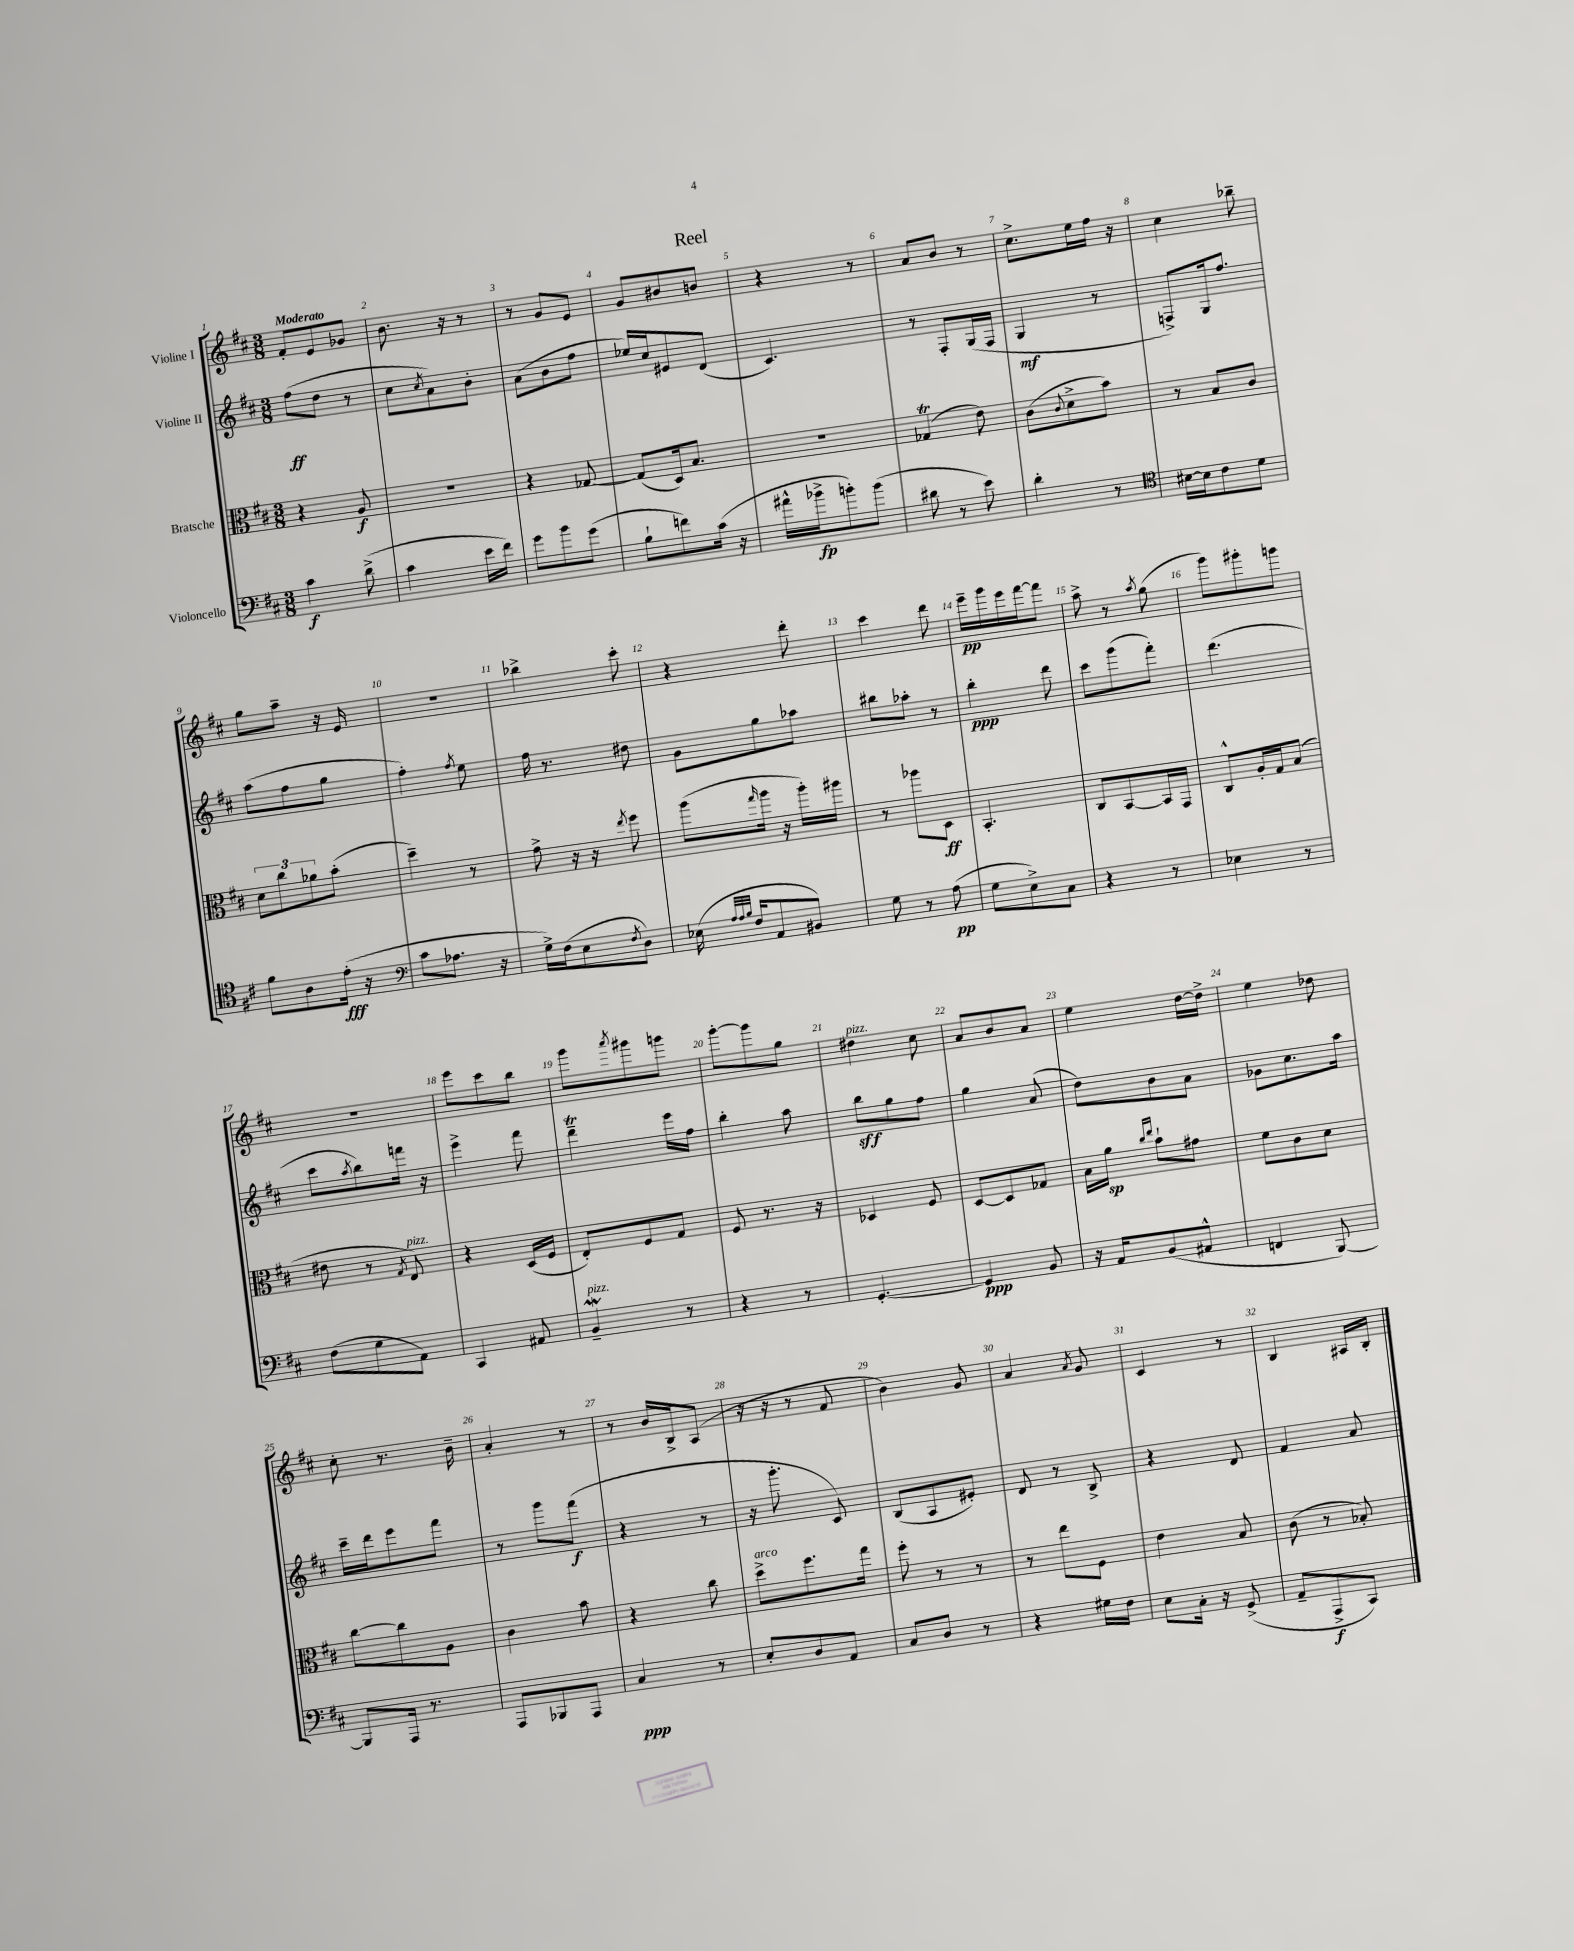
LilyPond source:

\header { title = "Reel" }
<<
\new StaffGroup <<
\new Staff = "s0" \with { instrumentName = "Violine I" } {
    \clef treble \key d \major \numericTimeSignature \time 3/8 \tempo "Moderato"
    fis'8-. e'8 ges'8 |
    b'8. r16 r8 |
    r8 g'8 e'8 |
    g'8 bis'8 b'8 |
    r4 r8 |
    a'8 b'8 r8 |
    cis''8.-> e''16 fis''16 r16 |
    cis''4 bes''8-- |
    g''8 a''8-- r16 e'16 |
    R4. |
    bes''4-> cis'''8-. |
    r4 d'''8-. |
    cis'''4 d'''8 |
    e'''16--\pp g'''16 e'''16 fis'''16~ fis'''8 |
    a''8-> r8 \acciaccatura { a''8 } g''8( |
    g'''8) gis'''8-. g'''8 |
    R4. |
    e'''8 cis'''8 b''8 |
    g'''8 \acciaccatura { a'''8 } gis'''8 g'''8 |
    g'''8~-. g'''8 g''8 |
    dis''4^\markup { \italic "pizz." } cis''8 |
    a'8 b'8 a'8 |
    e''4 d''16~ d''16-> |
    e''4 des''8 |
    cis''8-. r8. b'16-- |
    a'4-. r8 |
    r8 b'16 b16-> a8( |
    r16 r16 r8 fis'8 |
    b'4) g'8 |
    a'4 \acciaccatura { a'8 } g'8 |
    cis'4 r8 |
    b4 ais16 b16-. \bar "|." |
}
\new Staff = "s1" \with { instrumentName = "Violine II" } {
    \clef treble \key d \major \numericTimeSignature \time 3/8
    fis''8\ff( d''8 r8 |
    cis''8 \acciaccatura { cis''8 } a'8) b'8-. |
    a'8( b'8 fis''8 |
    ees''16) cis''16 eis'8 d'8( |
    cis'4.) |
    r8 fis8-. g16( fis16 |
    g4\mf r8 |
    f8->) g16 fis''8. |
    a''8( fis''8 g''8 |
    fis''4-.) \acciaccatura { fis''8 } e''8 |
    fis''16 r8. dis''8 |
    g'8 g''8 aes''8 |
    bis''8 aes''8-. r8 |
    b''4-.\ppp d'''8 |
    cis'''8 g'''8( fis'''8-.) |
    d'''4.( |
    cis'''8 \acciaccatura { a''8 } b''8) f'''16 r16 |
    e'''4-> fis'''8 |
    d'''4--\trill e'''16 fis''16 |
    b''4-. a''8 |
    b''8\sff g''8 fis''8 |
    g''4 a'8( |
    d''8) b'8 a'8 |
    ges'8 cis''8. a''16 |
    cis'''16-- d'''16 e'''8 fis'''8 |
    r8 g'''8 fis'''8\f( |
    r4 r8 |
    r16 g'''8.-. cis'8) |
    b8( a8 eis'8-.) |
    d'8 r8 b8-> |
    r4 d'8 |
    fis'4 a'8 \bar "|." |
}
\new Staff = "s2" \with { instrumentName = "Bratsche" } {
    \clef alto \key d \major \numericTimeSignature \time 3/8
    r4 a8\f |
    R4. |
    r4 ges8~ |
    ges8( d16) b8. |
    R4. |
    ges4\trill( e'8) |
    cis'8( \appoggiatura { cis'8 } d'8-> b'8) |
    r8 b8 cis'8 |
    \tuplet 3/2 { d'8 cis''8 aes'8 } b'8-.( |
    d''4--) r8 |
    g'8-> r16 r16 \acciaccatura { e''8 } fis''8 |
    a''8( \grace { g''16 } a''16 r16 a''16-.) ais''16 |
    r8 aes''8 d8\ff |
    b,4.-. |
    cis8 b,8~ b,16 g,16 |
    cis8-^ a16-. g16 b8( |
    eis'8 r8 \acciaccatura { g8 } e8^\markup { \italic "pizz." }) |
    r4 d16( fis16 |
    e8-.) fis8 g8 |
    fis8 r8. r16 |
    des4 fis8 |
    d8~ d8 ges8 |
    b16 a'16\sp \grace { cis''16 e''16 } b'8-! gis'8 |
    fis'8 cis'8 d'8 |
    cis''8~ cis''8 a8 |
    cis'4 b'8 |
    r4 cis''8 |
    d''8->^\markup { \italic "arco" } fis''8. g''16 |
    fis''8-. r8 r8 |
    r8 e''8 fis8 |
    e'4 b8 |
    cis'8( r8 bes8-.) \bar "|." |
}
\new Staff = "s3" \with { instrumentName = "Violoncello" } {
    \clef bass \key d \major \numericTimeSignature \time 3/8
    cis'4\f d'8->( |
    cis'4 e'16 fis'16) |
    g'8 b'8 g'8( |
    b8-! f'8) cis'16( r16 |
    ais'16-^ bes'16->\fp b'8-.) b'8( |
    dis'8 r8 e'8) |
    d'4-. r8 |
    \clef tenor bis16~ bis16 cis'8 d'8 |
    fis'8 a8 e'16-.\fff( r16 |
    \clef bass cis'8 aes8. r16 |
    g16->) fis16( e8 \acciaccatura { fis8 } d8) |
    ees16( \grace { a32 a32 b32 } fis16 a,8 bis,8) |
    g8 r8 a8\pp( |
    g8 e8->) cis8 |
    r4 r8 |
    ees4 r8 |
    fis8( g8 a,8) |
    cis,4 ais,8 |
    b,4--\mordent^\markup { \italic "pizz." } r8 |
    r4 r8 |
    g,4.~-. |
    g,4\ppp b,8 |
    r16 a,16 b,8( ais,8-^ |
    f,4 b,,8~) |
    b,,8 a,,16 r8. |
    a,,8 bes,,8 a,,8 |
    cis4\ppp r8 |
    e8-. d8 a,8 |
    cis8 d8 r8 |
    r4 gis16 fis16 |
    e8 cis16-. r16 g,8->( |
    a,8-- a,,8->\f cis,8) \bar "|." |
}
>>
>>
\layout { \context { \Score \override BarNumber.break-visibility = ##(#f #t #t) barNumberVisibility = #all-bar-numbers-visible } }
